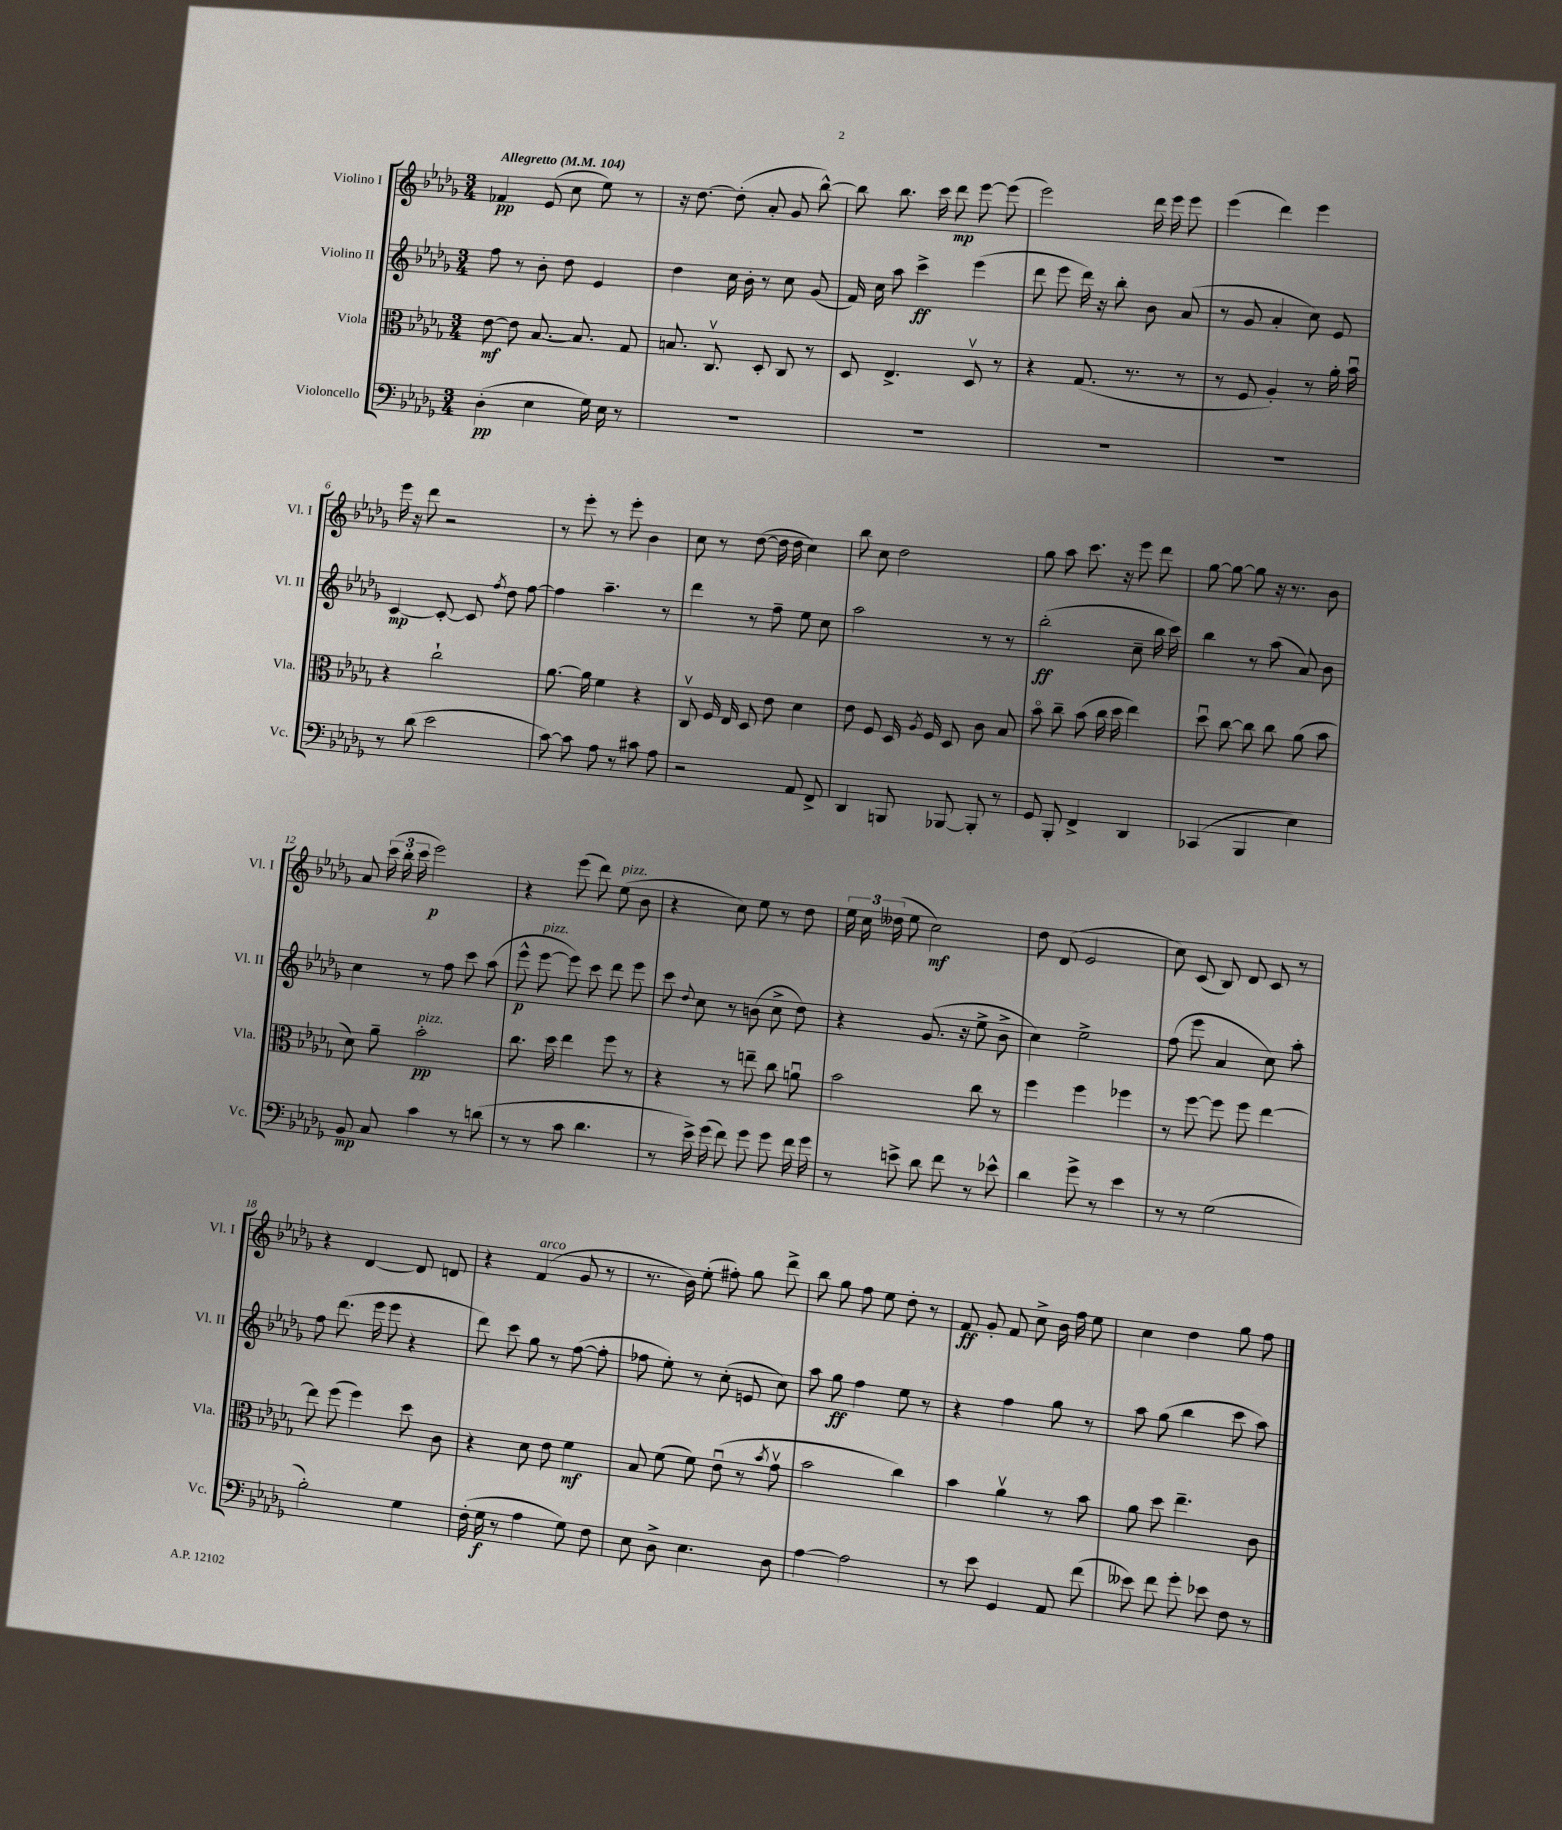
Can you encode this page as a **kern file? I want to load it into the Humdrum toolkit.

**kern	**kern	**kern	**kern
*staff4	*staff3	*staff2	*staff1
*clefF4	*clefC3	*clefG2	*clefG2
*k[b-e-a-d-g-]	*k[b-e-a-d-g-]	*k[b-e-a-d-g-]	*k[b-e-a-d-g-]
*M3/4	*M3/4	*M3/4	*M3/4
*MM104	*MM104	*MM104	*MM104
(4D-'	[8e-	8ff	4f-
.	8e-]	8r	.
4E-	[8.B-	8b-'	(8e-
.	.	8dd-	8cc
.	8.B-]	.	.
16G-)	.	4e-	8ee-)
16E-	.	.	.
8r	8G-	.	8r
=	=	=	=
2.r	8.B	4dd-	16r
.	.	.	[8.dd-
.	8.Cv	.	.
.	.	16cc	(8dd-']
.	.	16b-'	.
.	8D-'	8r	8a-'
.	8C	8cc	8g-
.	8r	(8g-	[8bb-^^)
=	=	=	=
2.r	8D-	16f)	8bb-]
.	.	16cc	.
.	4.E-^	8aa-	8.bb-
.	.	4ccc^	.
.	.	.	16ccc
.	.	.	8ddd-
.	8D-v	(4eee-	[8eee-
.	8r	.	(8eee-]
=	=	=	=
2.r	4r	8ddd-	2eee-)
.	.	8eee-	.
.	(8.G-	16ddd-)	.
.	.	16r	.
.	.	8bb-'	.
.	8.r	.	.
.	.	8b-	16ddd-
.	.	.	16eee-
.	8r	(8a-	8eee-
=	=	=	=
2.r	8r	8r	(4eee-
.	8F	8g-	.
.	4A-')	4a-'	4ddd-)
.	8r	8cc)	4eee-
.	16a-'	8e-	.
.	16b-u	.	.
=	=	=	=
8r	4r	[4c	16eee-
.	.	.	16r
(8d-	.	.	8ddd-
2e-	2cc`	8c'_	2r
.	.	8c]	.
.	.	8qff	.
.	.	8dd-	.
.	.	[8ff	.
=	=	=	=
[8c)	[8.a-	4ff]	8r
8c]	.	.	8eee-'
.	16a-]	.	.
8A-	4f	4.aa-~	8r
8r	.	.	8eee-'
8c#	4r	.	4b-
8A-	.	8r	.
=	=	=	=
2r	8Cv	4ddd-	8cc
.	16F	.	8r
.	16E-	.	.
.	8D-	8r	([8dd-
.	8e-	8ff~	16dd-]
.	.	.	16dd-
8AA-	4d-	8ee-	4cc)
8FF^	.	8cc	.
=	=	=	=
4DD-	8e-	2aa-	8bb-
.	8F	.	8cc
8BBB	16D-	.	2dd-
.	8qA-	.	.
.	16F	.	.
[8BBB-	8D-	.	.
8BBB-']	8c	8r	.
8r	8B-	8r	.
=	=	=	=
8GG-	8b-o	(2bb-'	8gg-
8BBB-'	8cc~	.	8aa-
4FF^	(8b-	.	8.ccc
.	16cc	.	.
.	16dd-	.	16r
4DD-	4ee-)	8cc~	8eee-
.	.	16bb-	8ddd-
.	.	16ccc)	.
=	=	=	=
(4CC-	8dd-u	4bb-	[8gg-
.	[8cc	.	8gg-_
4BBB-	8cc]	8r	8gg-]
.	8cc	(8aa-	16r
.	.	.	8.r
4E-)	(8a-	8a-)	.
.	8b-	8b-	8b-
=	=	=	=
8BB-	8d-)	4cc	8a-
8C	8a-~	.	(24ccc
.	.	.	24bb-'
.	.	.	24ccc
4c	2b-'	8r	2eee-)
.	.	8ff	.
8r	.	8ccc	.
(8d	.	(8aa-	.
=	=	=	=
8r	8.cc	8eee-^^	4r
8r	.	[8eee-	.
.	16dd-	.	.
8c	4ee-	8eee-])	(8eee-
4.d-	.	8ccc	8ddd-)
.	8ff	8ddd-	(8ee-
.	8r	8eee-	8b-
=	=	=	=
8r	4r	8ccc	4r
.	.	8qqdd-	.
16e-^)	.	8cc	.
(16g-	.	.	.
8f)	8r	8r	8cc)
8g-	8ee~	(8b	8ee-
8g-	8cc	8cc^	8r
16f	8au	8dd-)	8dd-
16g-	.	.	.
=	=	=	=
8r	2b-	4r	24ee-
.	.	.	24cc
.	.	.	(24dd--
8e^	.	.	8ee-
8d-	.	(8.g-	2cc)
8f	.	.	.
.	.	16r	.
8r	8cc	8ee-^	.
8e-^^	8r	8b-^	.
=	=	=	=
4d-	4ff	4cc)	8dd-
.	.	.	(8d-
8g-^	4ff	2ee-^	2e-
8r	.	.	.
4e-	4ff-	.	.
=	=	=	=
8r	8r	(8ff	8cc)
8r	[8ff	8eee-	(8c
(2G-	8ff]	4a-	8B-)
.	8ff	.	8d-
.	[4ee-	8cc)	8c
.	.	8aa-'	8r
=	=	=	=
2B-')	8ee-]	8ff	4r
.	(8ff	(8.ddd-	.
.	4ff)	.	[4d-
.	.	16eee-	.
.	.	8eee-	.
4G-	8dd-	4r	8d-]
.	8c	.	8d
=	=	=	=
(16F'	4r	8ddd-)	4r
16G-	.	.	.
8r	.	8ccc	.
4A-	8d-	8gg-	(4f
.	8e-	8r	.
8G-)	4f	([8ff	8g-
8F	.	8ff']	8r
=	=	=	=
8E-	8B-	8ff-	8.r
8D-^	(8f	8ee-')	.
.	.	.	16b-)
4.E-	8f)	8r	(8ee-'
.	(8e-u	(8cc'	8ff#')
.	8r	8e	8gg-
.	8qb-	.	.
8D-	8g-v	8cc)	8ddd-^
=	=	=	=
[4A-	2b-	8aa-	8bb-
.	.	8gg-	8gg-
2A-]	.	4ff	8ff
.	.	.	8ee-
.	4cc)	8ee-	8dd-'
.	.	8r	8r
=	=	=	=
8r	4b-	4r	8f
8e-	.	.	8g-'
4GG-	4a-v	4ff	8f
.	.	.	8cc^
8AA-	8r	8gg-	16b-
.	.	.	16ff
(8f	8b-	8r	8ee-
=	=	=	=
8e--)	8a-	8aa-	4cc
8f	8dd-	(8gg-	.
8g-'	4.ee-~	4bb-	4dd-
8e-	.	.	.
8F	.	8ccc	8gg-
8r	8c	8aa-)	8ff
==	==	==	==
*-	*-	*-	*-
